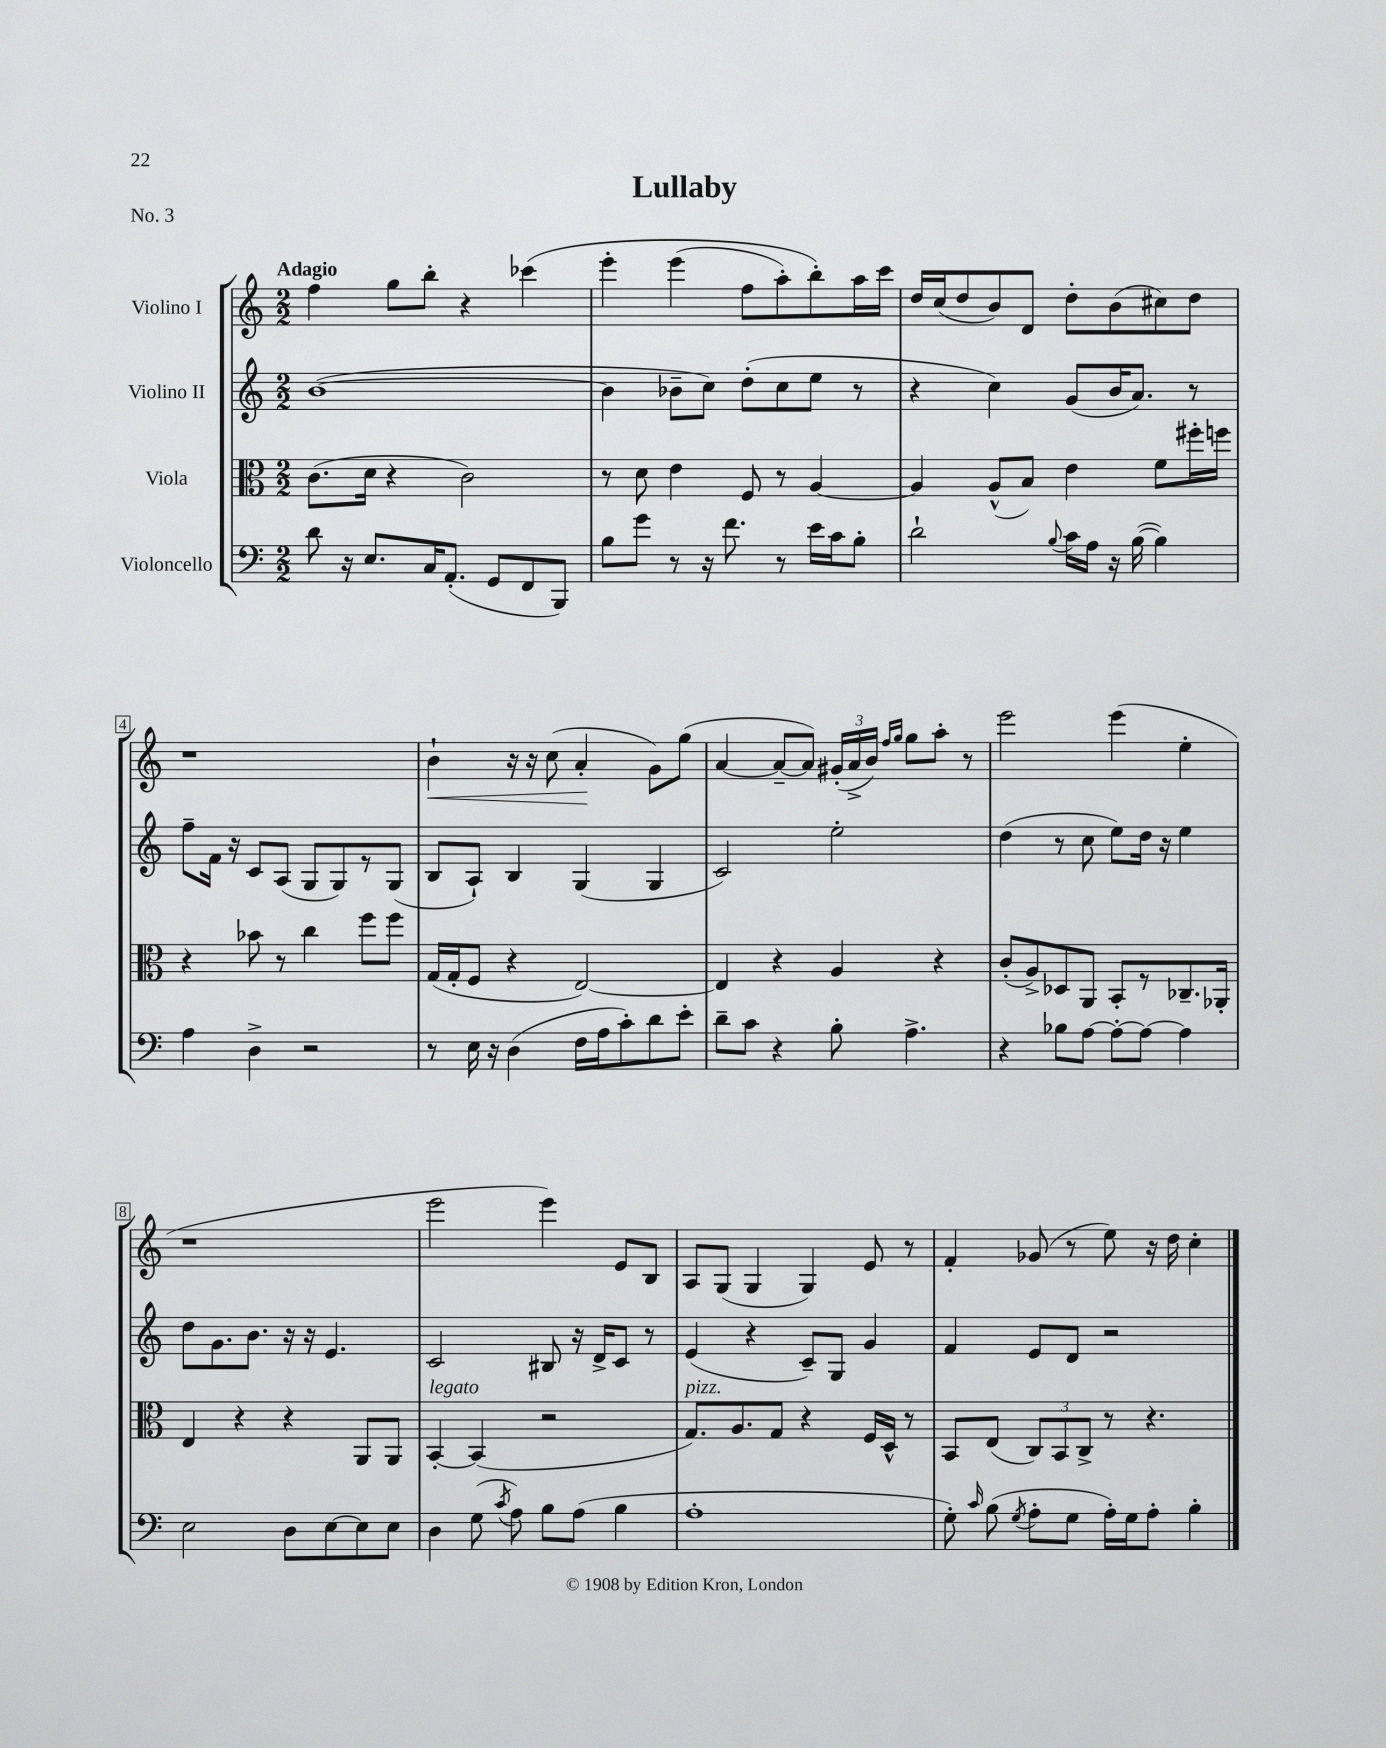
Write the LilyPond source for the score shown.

\header { title = "Lullaby" piece = "No. 3" }
<<
\new StaffGroup <<
\new Staff = "s0" \with { instrumentName = "Violino I" } {
    \clef treble \key c \major \numericTimeSignature \time 2/2 \tempo "Adagio"
    \autoBeamOff f''4 g''8[ b''8]-. r4 ces'''4\( |
    e'''4-. e'''4( f''8[ a''8-.) b''8-.\) a''16 c'''16] |
    d''16[ c''16( d''8 b'8) d'8] d''8[-. b'8( cis''8) d''8] |
    r1 |
    b'4-!\< r16 r16 c''8( a'4-.\! g'8[) g''8]( |
    a'4~ a'8[~-- a'8]) \tuplet 3/2 { gis'16[-.( a'16-> b'16]) } \grace { f''16[ g''16] } g''8[ a''8]-. r8 |
    e'''2 e'''4( e''4-. |
    r1 |
    e'''2 e'''4) e'8[ b8] |
    a8[ g8]( g4 g4) e'8 r8 |
    f'4-. ges'8( r8 e''8) r16 d''16 c''4-. \bar "|." |
}
\new Staff = "s1" \with { instrumentName = "Violino II" } {
    \clef treble \key c \major \numericTimeSignature \time 2/2
    \autoBeamOff b'1~( |
    b'4 bes'8[-- c''8]) d''8[-.( c''8 e''8] r8 |
    r4 c''4) g'8[( b'16 a'8.]) r8 |
    f''8[-- f'16] r16 c'8[ a8]( g8[ g8) r8 g8]( |
    b8[ a8]-!) b4 g4( g4 |
    c'2) e''2-. |
    d''4( r8 c''8 e''8[) d''16] r16 e''4 |
    d''8[ g'8. b'8.] r16 r16 e'4. |
    c'2 bis8 r16 d'16[-> c'8] r8 |
    e'4( r4 c'8[--) g8] g'4 |
    f'4 e'8[ d'8] r2 \bar "|." |
}
\new Staff = "s2" \with { instrumentName = "Viola" } {
    \clef alto \key c \major \numericTimeSignature \time 2/2
    \autoBeamOff c'8.[( d'16] r4 c'2) |
    r8 d'8 e'4 f8 r8 a4~ |
    a4 a8[-^( b8]) e'4 f'8[ fis''16-. f''16] |
    r4 bes'8 r8 c''4 f''8[ f''8] |
    g16[( g16-. f8] r4 e2~) |
    e4 r4 a4 r4 |
    c'8[-.( a8->) des8 a,8] b,8[-. r8 ces8.-- aes,16]-. |
    e4 r4 r4 a,8[ a,8] |
    b,4~-.^\markup { \italic "legato" } b,4( r2 |
    g8.[^\markup { \italic "pizz." }) a8. g8] r4 f16[ d16]-^ r8 |
    b,8[ e8]( \tuplet 3/2 { c8[) b,8 c8]-> } r8 r4. \bar "|." |
}
\new Staff = "s3" \with { instrumentName = "Violoncello" } {
    \clef bass \key c \major \numericTimeSignature \time 2/2
    \autoBeamOff d'8 r16 e8.[ c16 a,8.]-.( g,8[ f,8 b,,8]) |
    b8[ g'8] r8 r16 f'8. r8 e'16[ c'16 b8]-. |
    d'2-! \appoggiatura { b8 } c'16[ a16] r16 b16~( b4) |
    a4 d4-> r2 |
    r8 e16 r16 d4( f16[ a16 c'8-.) d'8 e'8]-. |
    d'8[-- c'8] r4 b8-. a4.-> |
    r4 bes8[ a8]~ a8[~-. a8]~ a4 |
    e2 d8[ e8~ e8 e8] |
    d4 g8( \acciaccatura { c'8 } a8) b8[ a8]( b4 |
    a1-. |
    g8-.) \grace { c'16 } b8( \acciaccatura { g8 } a8[-. g8] a16[-.) g16 a8]-. b4-. \bar "|." |
}
>>
>>
\layout { \context { \Score \override BarNumber.stencil = #(make-stencil-boxer 0.1 0.3 ly:text-interface::print) } }
